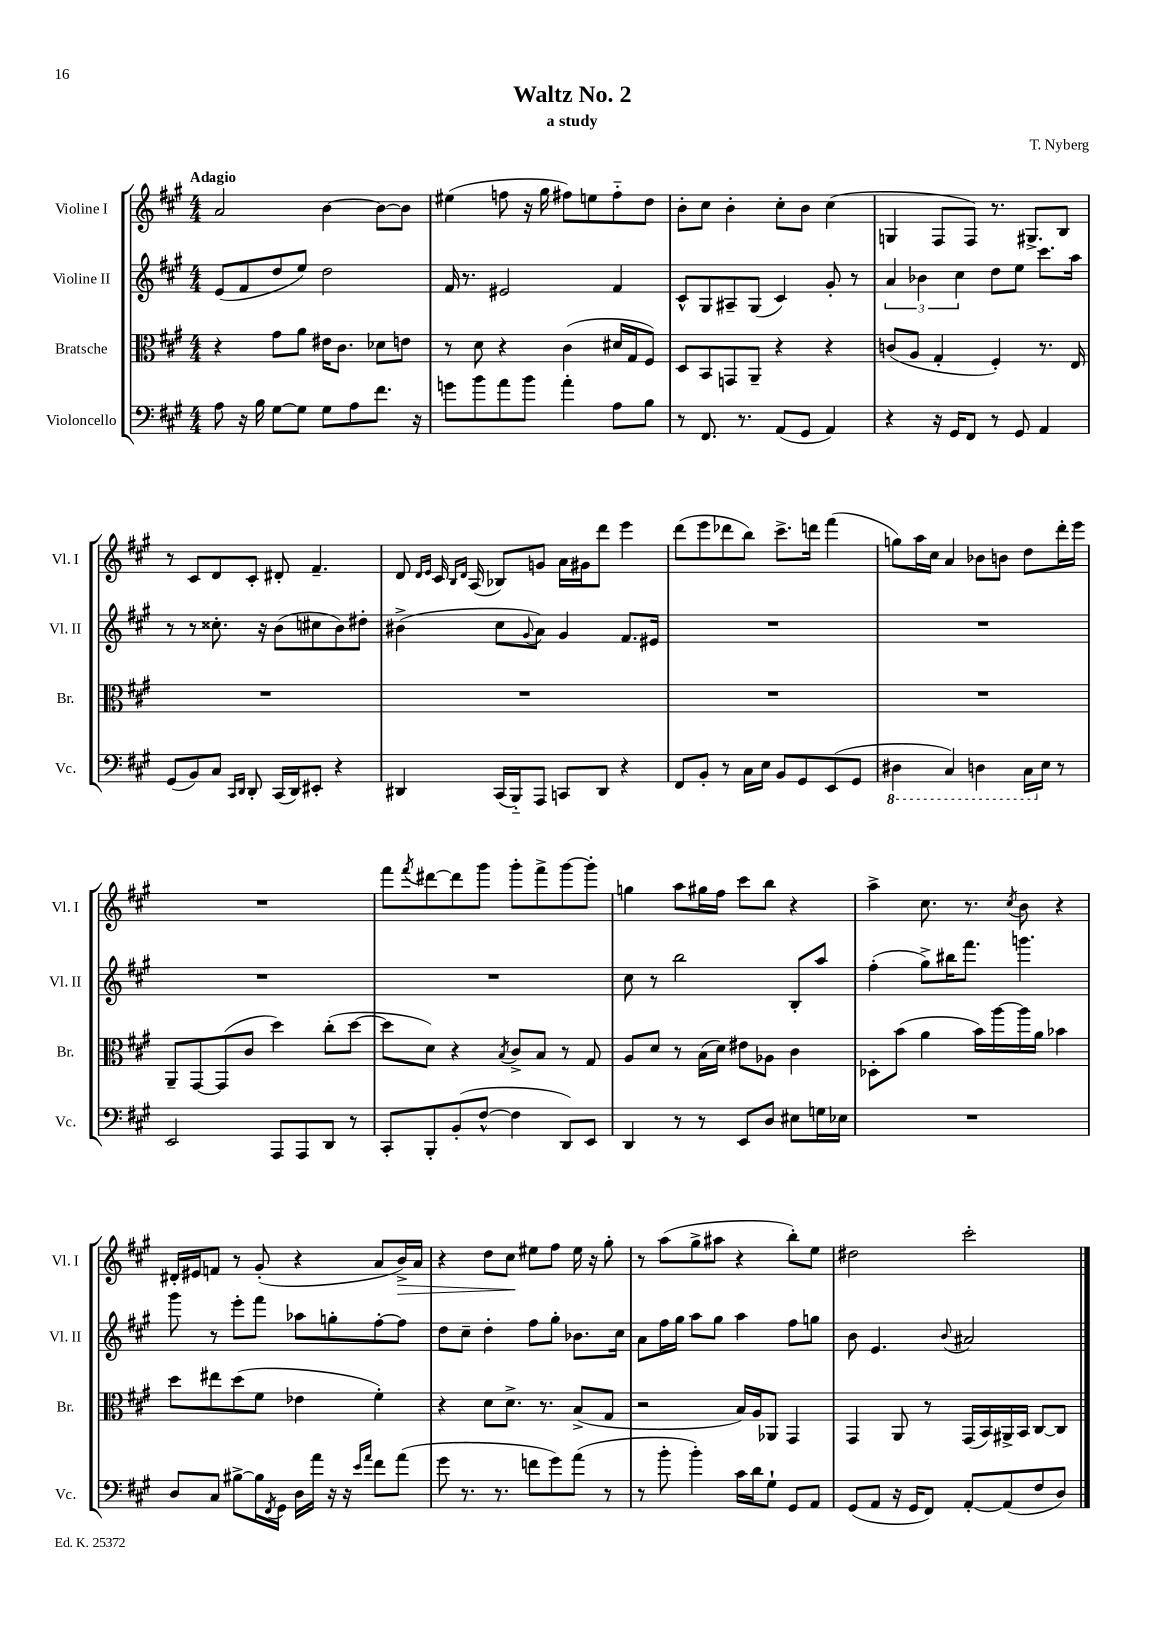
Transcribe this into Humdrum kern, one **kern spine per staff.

**kern	**kern	**kern	**kern
*staff4	*staff3	*staff2	*staff1
*clefF4	*clefC3	*clefG2	*clefG2
*k[f#c#g#]	*k[f#c#g#]	*k[f#c#g#]	*k[f#c#g#]
*M4/4	*M4/4	*M4/4	*M4/4
8A	4r	(8e	2a
16r	.	8f#	.
16B	.	.	.
[8G#	8g#	8dd	.
8G#]	8a	8ee)	.
8G#	16e#	2dd	[4b
.	8.c#	.	.
8A	.	.	.
8.f#	8d-	.	8b_
.	8e	.	8b]
16r	.	.	.
=	=	=	=
8g	8r	16f#	(4ee#
.	.	8.r	.
8b	8d	.	.
8a	4r	2e#	8ff
8b	.	.	16r
.	.	.	16gg#
4a'	(4c#	.	8ff#)
.	.	.	8ee
8A	16d#	4f#	8ff#'~
.	16G#	.	.
8B	8F#)	.	8dd
=	=	=	=
8r	8D	8c#^^	8b'
8.FF#	8BB	8G#	8cc#
.	8GG	8A#~	4b'
8.r	.	.	.
.	8AA~	(8G#	.
(8AA	4r	4c#)	8cc#'
8GG#	.	.	8b
4AA)	4r	8g#'	(4cc#
.	.	8r	.
=	=	=	=
4r	(8c	6a	4G
.	8A	.	.
.	.	6b-	.
16r	4G#'	.	8F#
16GG#	.	.	.
.	.	6cc#	.
8FF#	.	.	8F#)
8r	4F#')	8dd	8.r
8GG#	.	8ee	.
.	.	.	8.G#^
4AA	8.r	8.ccc#	.
.	.	.	8B
.	16E	16aa	.
=	=	=	=
(8GG#	1r	8r	8r
8BB)	.	8r	8c#
8C#	.	8.cc##'	8d
16qqCC#	.	.	.
16qqDD	.	.	.
8DD'	.	.	8c#'
.	.	16r	.
(16CC#	.	(8b	8d#'
16DD)	.	.	.
8EE#'	.	8cc#	4.f#~
4r	.	8b)	.
.	.	8dd#'	.
=	=	=	=
4DD#	1r	(4b#^	8d
.	.	.	16qqd
.	.	.	16qqe
.	.	.	16c#
.	.	.	16qqB
.	.	.	16qqd
.	.	.	(16A
(16CC#	.	8cc#	8B-)
16BBB'~)	.	.	.
.	.	8qqg#	.
8AAA	.	8a)	8g
8CC	.	4g#	16a
.	.	.	16g#
8DD#	.	.	8ddd
4r	.	8.f#	4eee
.	.	16e#	.
=	=	=	=
8FF#	1r	1r	(8ddd
8BB'	.	.	8eee
8r	.	.	8ddd-
16C#	.	.	8bb)
16E	.	.	.
8BB	.	.	8.ccc#^
8GG#	.	.	.
.	.	.	16ddd
(8EE	.	.	(4fff#
8GG#	.	.	.
=	=	=	=
4DD#	1r	1r	8gg)
.	.	.	16aa
.	.	.	16cc#
4CC#)	.	.	4a
4DD	.	.	8b-
.	.	.	8b
16CC#	.	.	8dd
16E	.	.	.
8r	.	.	16ddd'
.	.	.	16eee
=	=	=	=
2EE	8AA~	1r	1r
.	[8GG#	.	.
.	(8GG#]	.	.
.	8c#	.	.
8AAA	4dd)	.	.
8AAA	.	.	.
8DD	(8cc#'	.	.
8r	[8dd	.	.
=	=	=	=
8CC#'	8dd]	1r	8fff#
.	.	.	8qfff#
8BBB'	8d)	.	[8ddd#
(8BB'	4r	.	8ddd#]
[8F#^^	.	.	8ggg#
.	8qB	.	.
4F#]	8c#^	.	8ggg#'
.	8B	.	8fff#^
8DD)	8r	.	[8ggg#
8EE	8G#	.	8ggg#']
=	=	=	=
4DD	8A	8cc#	4gg
.	8d	8r	.
8r	8r	2bb	8aa
8r	(16B	.	16gg#
.	16d)	.	16ff#
8EE	8e#	.	8ccc#
8D	8A-	.	8bb
8E#	4c#	8B'	4r
16G	.	8aa	.
16E-	.	.	.
=	=	=	=
1r	8D-'	(4ff#'	4aa^
.	(8b	.	.
.	4a	8gg#^)	8.cc#
.	.	16bb#	.
.	.	8.fff#	8.r
.	16b)	.	.
.	[16aa	.	.
.	.	.	8qcc#
.	16aa]	4.ggg	8b
.	16a	.	.
.	4b-	.	4r
=	=	=	=
8D	8dd	8ggg#	16d#'
.	.	.	16e#
8C#	8ee#	8r	8f
[8B#^	(8dd	8eee'	8r
16B#]	8f#	8fff#	(8g#'
8qFF#	.	.	.
16GG#	.	.	.
16D	4e-	8aa-	4r
16a	.	.	.
16r	.	8gg'	.
16r	.	.	.
16qqe	.	.	.
16qqa	.	.	.
8f#	4f#')	[8ff#'	8a
(8a	.	8ff#]	16b^)
.	.	.	16a
=	=	=	=
8g#	4r	8dd	4r
8.r	.	8cc#~	.
.	8d	4dd'	8dd
8.r	.	.	.
.	8.d^	.	8cc#
8f	.	8ff#	8ee#
.	8.r	.	.
8g#)	.	8gg#'	8ff#
(8a	(8B^	8.b-	16ee#
.	.	.	16r
8r	8G#	.	8gg#'
.	.	16cc#	.
=	=	=	=
8r	2r	8a	8r
8b'	.	16ff#	(8aa
.	.	16gg#	.
4b')	.	8aa	8gg#^
.	.	8gg#	8aa#
16c#	16B)	4aa	4r
16d	16A	.	.
8G#`	8AA-	.	.
8GG#	4GG#	8ff#	8bb')
8AA	.	8gg	8ee
=	=	=	=
(8GG#	4GG#	8b	2dd#
8AA	.	4.e	.
16r	8AA	.	.
16GG#	.	.	.
8FF#)	8r	.	.
.	.	8qqb	.
[8AA'	(16GG#	2a#	2ccc#'
.	16BB)	.	.
(8AA]	16AA#^	.	.
.	16BB	.	.
8F#	[8C#	.	.
8D)	8C#]	.	.
==	==	==	==
*-	*-	*-	*-
